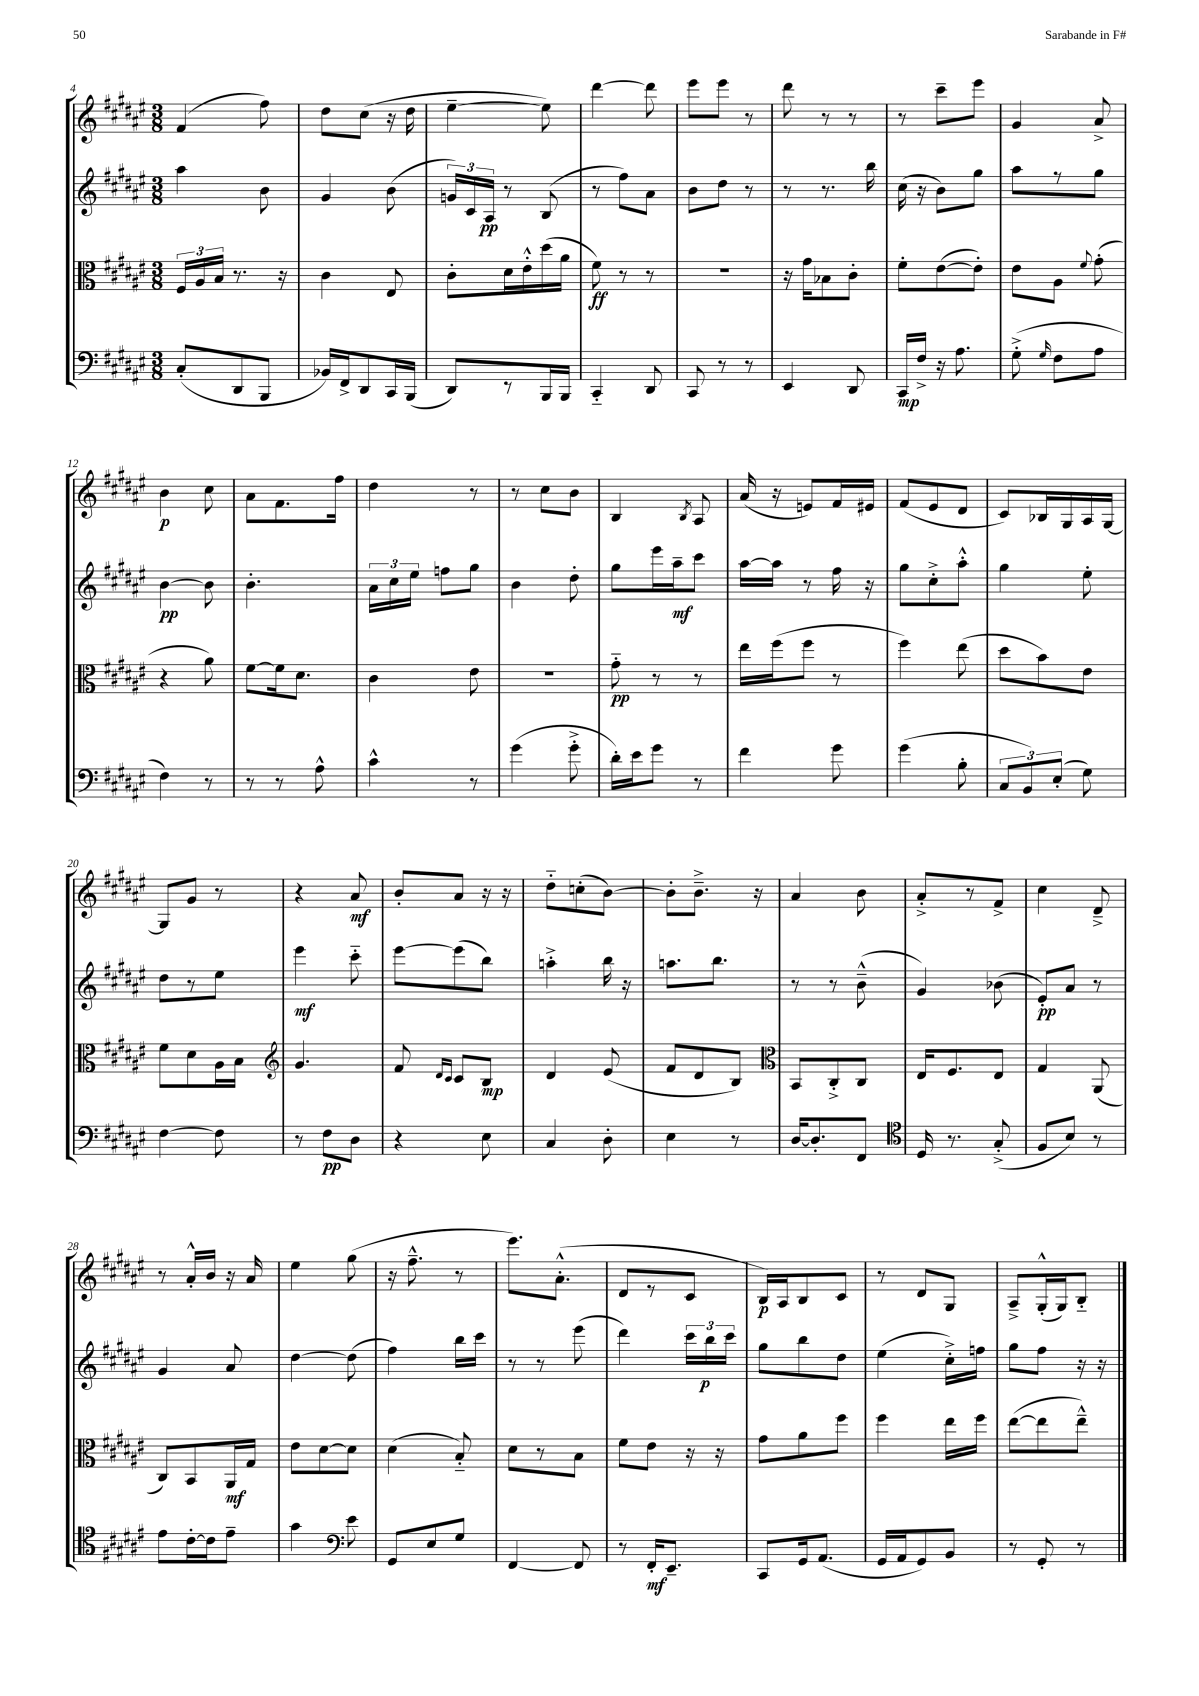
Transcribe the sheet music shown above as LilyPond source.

<<
\new StaffGroup <<
\new Staff = "s0" {
    \clef treble \key fis \major \numericTimeSignature \time 3/8
    \autoBeamOff fis'4( fis''8) |
    dis''8[ cis''8]( r16 dis''16 |
    eis''4~-- eis''8) |
    dis'''4~ dis'''8 |
    eis'''8[ eis'''8] r8 |
    dis'''8 r8 r8 |
    r8 cis'''8[-- eis'''8] |
    gis'4 ais'8-> |
    b'4\p cis''8 |
    ais'8[ fis'8. fis''16] |
    dis''4 r8 |
    r8 cis''8[ b'8] |
    b4 \acciaccatura { b8 } ais8 |
    ais'16( r16 e'8[) fis'16 eis'16] |
    fis'8[( eis'8 dis'8] |
    cis'8[) bes16 gis16 ais16 gis16]~ |
    gis8[ gis'8] r8 |
    r4 ais'8\mf |
    b'8[-. ais'8] r16 r16 |
    dis''8[-_ c''8-.( b'8]~) |
    b'8[-. b'8.]---> r16 |
    ais'4 b'8 |
    ais'8[-.-> r8 fis'8]-> |
    cis''4 dis'8---> |
    r8 ais'16[-.-^ b'16] r16 ais'16 |
    eis''4 gis''8( |
    r16 fis''8.---^ r8 |
    eis'''8.[) ais'8.]-.-^( |
    dis'8[ r8 cis'8] |
    b16[\p) ais16 b8 cis'8] |
    r8 dis'8[ gis8] |
    ais8[---> gis16-.-^( gis16) b8]-_ \bar "|." |
}
\new Staff = "s1" {
    \clef treble \key fis \major \numericTimeSignature \time 3/8
    \autoBeamOff ais''4 b'8 |
    gis'4 b'8( |
    \tuplet 3/2 { g'16[) cis'16 ais16]\pp } r8 b8( |
    r8 fis''8[) ais'8] |
    b'8[ dis''8] r8 |
    r8 r8. b''16 |
    cis''16( r16 b'8[) gis''8] |
    ais''8[ r8 gis''8] |
    b'4~\pp b'8 |
    b'4.-. |
    \tuplet 3/2 { ais'16[ cis''16 eis''16] } f''8[ gis''8] |
    b'4 dis''8-. |
    gis''8[ eis'''16 ais''16--\mf cis'''8] |
    ais''16[~ ais''16] r8 fis''16 r16 |
    gis''8[ cis''8-.-> ais''8]-.-^ |
    gis''4 eis''8-. |
    dis''8[ r8 eis''8] |
    eis'''4\mf cis'''8-_ |
    eis'''8[~ eis'''8( b''8]) |
    a''4-.-> b''16 r16 |
    a''8.[ b''8.] |
    r8 r8 b'8---^( |
    gis'4) bes'8( |
    eis'8[-.\pp) ais'8] r8 |
    gis'4 ais'8 |
    dis''4~ dis''8( |
    fis''4) b''16[ cis'''16] |
    r8 r8 eis'''8( |
    dis'''4) \tuplet 3/2 { cis'''16[ b''16\p cis'''16] } |
    gis''8[ b''8 dis''8] |
    eis''4( cis''16[-.->) f''16] |
    gis''8[ fis''8] r16 r16 \bar "|." |
}
\new Staff = "s2" {
    \clef alto \key fis \major \numericTimeSignature \time 3/8
    \autoBeamOff \tuplet 3/2 { fis16[ ais16 b16] } r8. r16 |
    cis'4 eis8 |
    cis'8[-. dis'16 eis'16-.-^ dis''16( ais'16] |
    fis'8\ff) r8 r8 |
    R4. |
    r16 gis'16[ bes8 cis'8]-. |
    fis'8[-. eis'8~( eis'8]-.) |
    eis'8[ ais8] \appoggiatura { fis'8 } gis'8-.( |
    r4 ais'8) |
    fis'8[~ fis'16 dis'8.] |
    cis'4 eis'8 |
    R4. |
    gis'8-_\pp r8 r8 |
    eis''16[ fis''16( fis''8] r8 |
    fis''4) eis''8( |
    dis''8[ b'8) eis'8] |
    fis'8[ dis'8 ais16 b16] |
    \clef treble gis'4. |
    fis'8 \grace { dis'16[ cis'16] } cis'8[ b8]\mp |
    dis'4 eis'8( |
    fis'8[ dis'8 b8]) |
    \clef alto b,8[ cis8-.-> cis8] |
    eis16[ fis8. eis8] |
    gis4 ais,8( |
    cis8[) b,8 ais,16\mf gis16] |
    eis'8[ dis'8~ dis'8] |
    dis'4( b8-_) |
    dis'8[ r8 b8] |
    fis'8[ eis'8] r16 r16 |
    gis'8[ ais'8 fis''8] |
    fis''4 eis''16[ fis''16] |
    eis''8[~( eis''8 eis''8]---^) \bar "|." |
}
\new Staff = "s3" {
    \clef bass \key fis \major \numericTimeSignature \time 3/8
    \autoBeamOff cis8[-.( dis,8 b,,8] |
    bes,16[) fis,16-> dis,8 cis,16 b,,16]( |
    dis,8[) r8 b,,16 b,,16] |
    cis,4-_ dis,8 |
    cis,8 r8 r8 |
    eis,4 dis,8 |
    cis,16[\mp fis16]-> r16 ais8. |
    gis8-.->( \grace { gis16 } fis8[ ais8] |
    fis4) r8 |
    r8 r8 ais8-^ |
    cis'4-^ r8 |
    gis'4( gis'8-.-> |
    dis'16[-.) eis'16 gis'8] r8 |
    fis'4 gis'8 |
    gis'4( b8-. |
    \tuplet 3/2 { cis8[ b,8) eis8]-.( } gis8) |
    fis4~ fis8 |
    r8 fis8[\pp dis8] |
    r4 eis8 |
    cis4 dis8-. |
    eis4 r8 |
    dis16[~ dis8.-. fis,8] |
    \clef tenor dis16 r8. gis8-.->( |
    fis8[ b8]) r8 |
    eis'8[ cis'16~-. cis'16 eis'8]-- |
    gis'4 \clef bass eis'8 |
    gis,8[ eis8 gis8] |
    fis,4~ fis,8 |
    r8 fis,16[-.\mf eis,8.]-- |
    cis,8[ gis,16 ais,8.]( |
    gis,16[ ais,16 gis,8) b,8] |
    r8 gis,8-. r8 \bar "|." |
}
>>
>>
\layout { \context { \Score currentBarNumber = #4 } }
